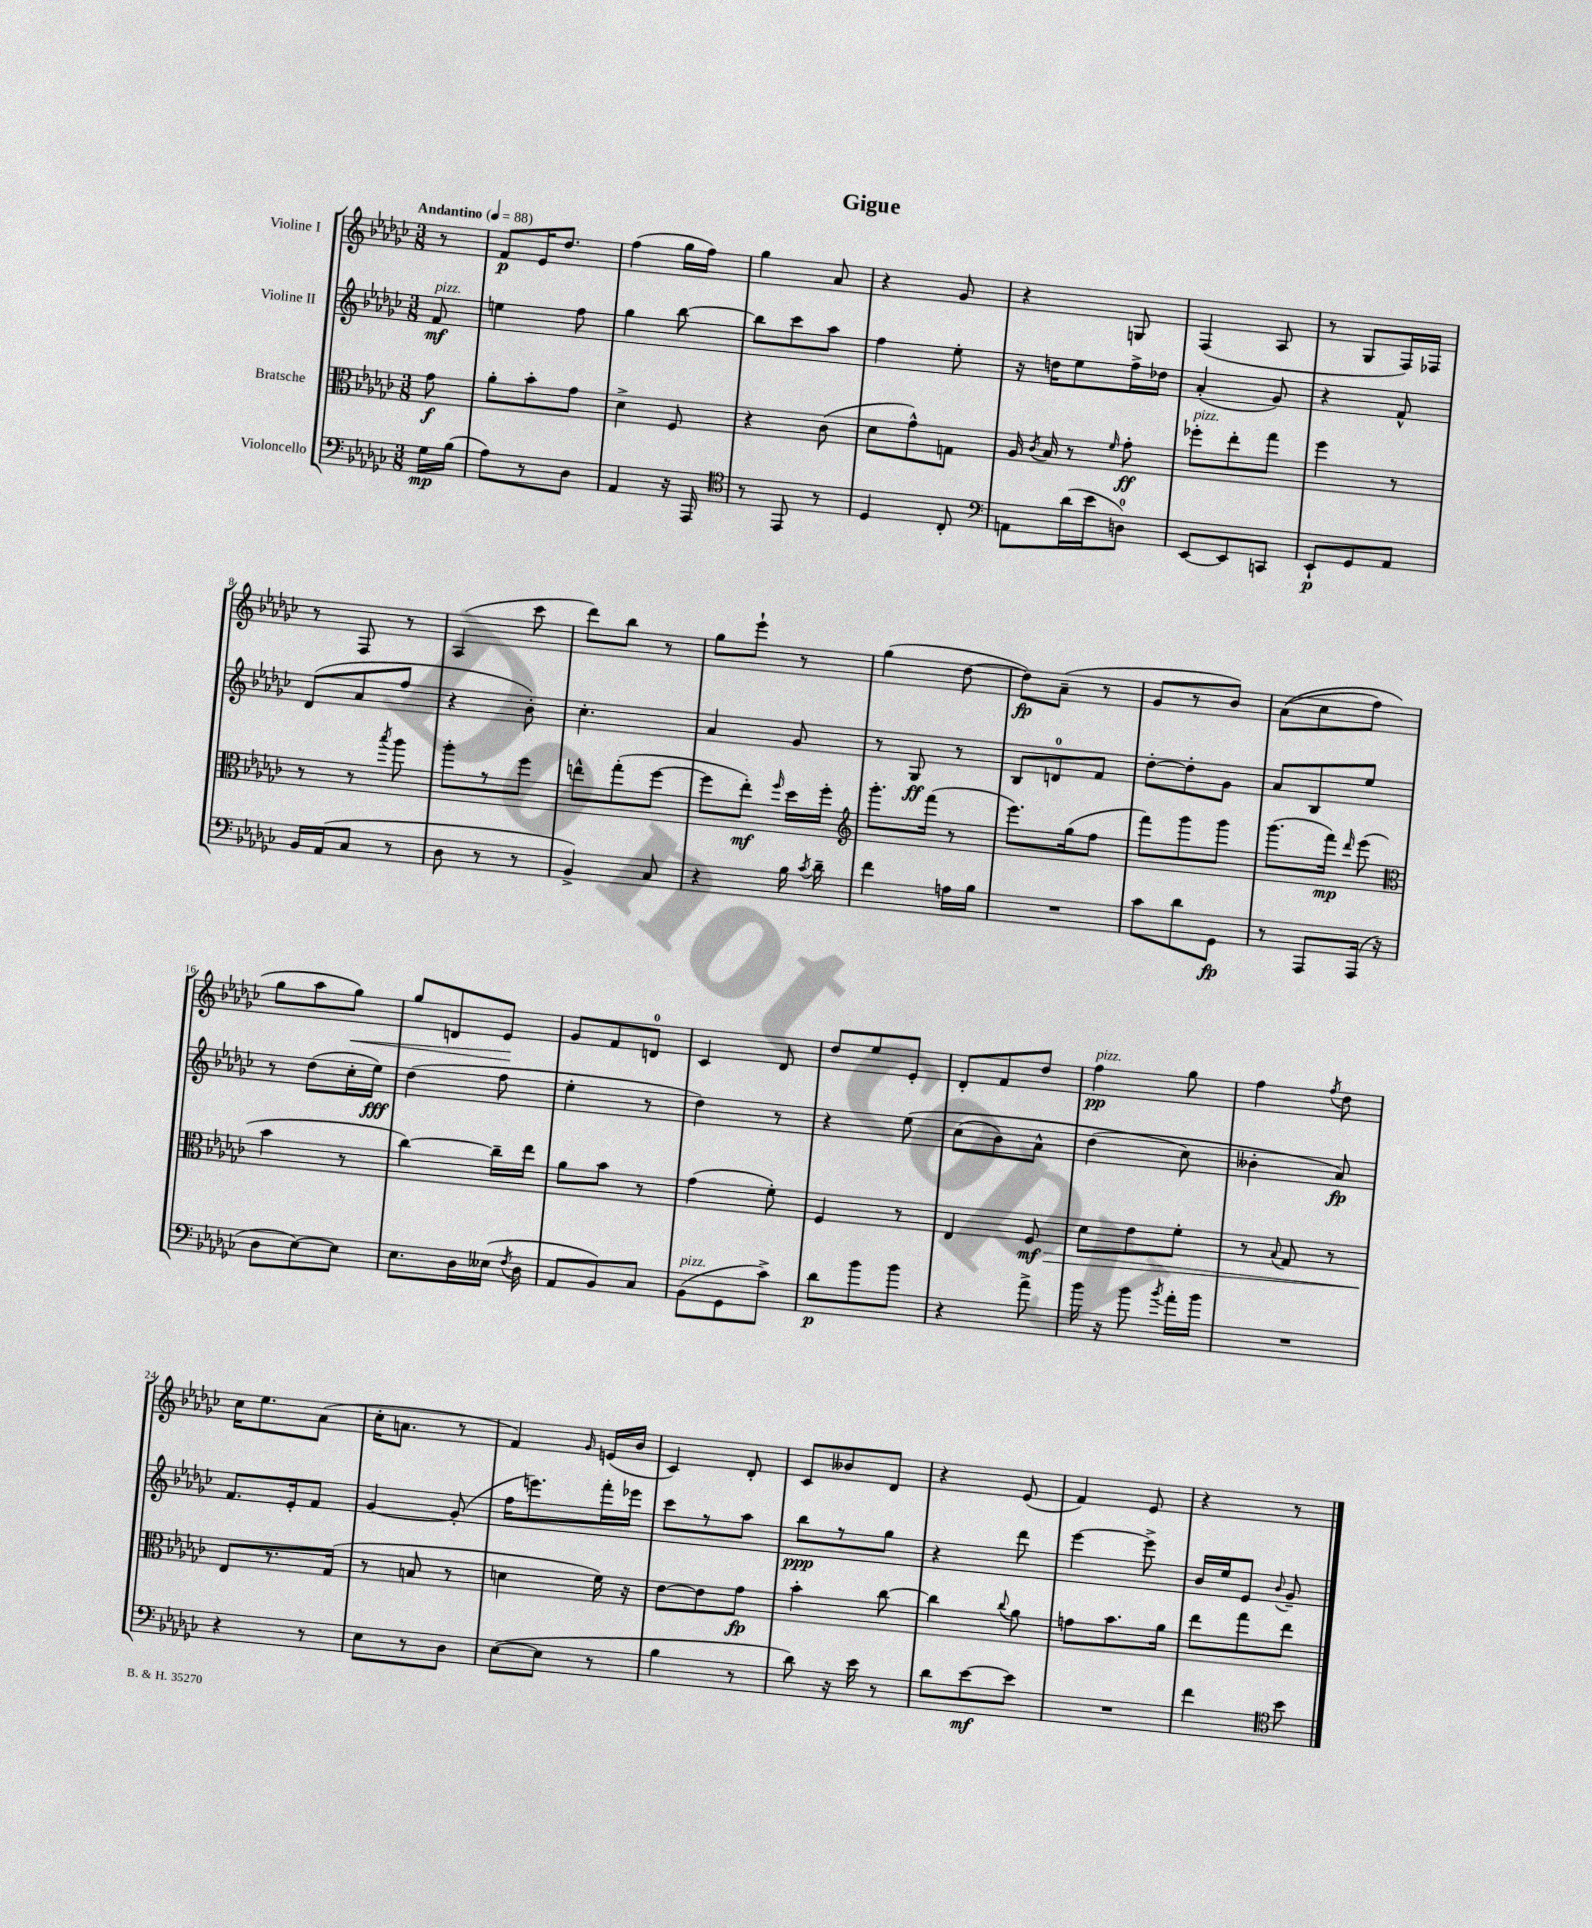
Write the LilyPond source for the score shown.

\header { title = "Gigue" }
<<
\new StaffGroup <<
\new Staff = "s0" \with { instrumentName = "Violine I" } {
    \clef treble \key ges \major \numericTimeSignature \time 3/8 \partial 8 \tempo "Andantino" 4 = 88
    \autoBeamOff r8 |
    f'8[\p ees'16 des''8.] |
    f''4( ges''16[ f''16]) |
    ges''4 aes'8 |
    r4 ges'8 |
    r4 g8 |
    f4( aes8 |
    r8 ges8[ f16) fes16] |
    r8 f8 r8 |
    aes4( ces'''8 |
    des'''8[) bes''8] r8 |
    ges''8[ ees'''8]-! r8 |
    ges''4( des''8~ |
    des''8[\fp) aes'8]--( r8 |
    ges'8[ r8 bes'8]) |
    aes'8[(\( ces''8 f''8]) |
    ges''8[ aes''8 ges''8]\<\) |
    ges''8[ d'8 ees'8]\! |
    ges'8[ f'8 d'8]-0 |
    ces'4 des'8 |
    des''8[ ees''8 ees'8]-. |
    des'8[-. f'8 des''8] |
    f''4\pp^\markup { \italic "pizz." } ges''8 |
    f''4 \acciaccatura { f''8 } des''8 |
    ces''16[ ees''8. aes'8]( |
    ces''16[-. a'8.] r8 |
    f'4) \grace { ges'16 } e'16[( bes'16] |
    ces'4) des'8-. |
    ces'8[ beses'8 des'8] |
    r4 ees'8( |
    f'4) ees'8 |
    r4 r8 \bar "|." |
}
\new Staff = "s1" \with { instrumentName = "Violine II" } {
    \clef treble \key ges \major \numericTimeSignature \time 3/8 \partial 8
    \autoBeamOff f'8\mf^\markup { \italic "pizz." } |
    e''4 f''8 |
    ges''4 bes''8~ |
    bes''8[ ces'''8 aes''8] |
    f''4 ees''8-. |
    r16 d''16[ ees''8 f''16-> des''16] |
    aes'4-.( ges'8) |
    r4 f'8-^ |
    des'8[( aes'8 f''8] |
    r4 bes'8-.) |
    ces''4.-. |
    aes'4 ges'8 |
    r8 ges8\ff r8 |
    bes8[ d'8-0 f'8] |
    des''8[~-. des''8-. ges'8] |
    aes'8[ bes8 ees''8] |
    r8 des''8[( ces''16-. ees''16]\fff) |
    des''4( f''8 |
    ees''4-. r8 |
    des''4) r8 |
    r4 ees''8\( |
    ces''8[( bes'8) aes'8]-^ |
    des''4( ces''8\) |
    beses'4-. aes'8\fp) |
    f'8.[ ees'16-. f'8] |
    ges'4~ ges'8-.( |
    f''16[ e'''8.) f'''16-. ees'''16] |
    ces'''8[ r8 aes''8] |
    bes''8[\ppp r8 ges''8] |
    r4 des'''8 |
    ees'''4~ ees'''8-> |
    bes'16[ ees''16 ees'8] \appoggiatura { bes'8 } ges'8-- \bar "|." |
}
\new Staff = "s2" \with { instrumentName = "Bratsche" } {
    \clef alto \key ges \major \numericTimeSignature \time 3/8 \partial 8
    \autoBeamOff ges'8\f |
    aes'8[-. bes'8-. ges'8] |
    des'4-> f8 |
    r4 ces'8( |
    des'8[ ges'8-^) g8] |
    aes16 \acciaccatura { ces'8 } bes16 r8 \grace { f'16 } ges'8-.\ff |
    fes''8[-.^\markup { \italic "pizz." } ees''8-. ges''8] |
    f''4 r8 |
    r8 r8 \acciaccatura { bes''8 } aes''8 |
    aes''8[-. r8 f''8] |
    e''8[-^ ges''8-.( f''8]~ |
    f''8[ ees''8]-.\mf) \grace { f''16 } des''16[ f''16]-. |
    \clef treble ges'''8.[-. f'''16]( r8 |
    ees'''8.[) ges''16( f''8] |
    f'''8[) ges'''8 ges'''8] |
    ges'''8.[( f'''16]\mp) \grace { des'''16 } ees'''8( |
    \clef alto bes'4 r8 |
    ces''4~) ces''16[-- ees''16] |
    aes'8[ bes'8] r8 |
    ges'4( f'8-.) |
    f4 r8 |
    ees4 f8\mf\> |
    des'8[ ees'8 f'8]-. |
    r8 \appoggiatura { bes8 } ges8 r8 |
    ees8[\! r8. ges16]( |
    r8 b8 r8 |
    d'4 f'16) r16 |
    ees'8[~ ees'8 ges'8]\fp |
    bes'4-. ces''8~ |
    ces''4 \appoggiatura { ces''8 } aes'8 |
    g'8[ bes'8. aes'16] |
    ees''8[ ges''8 ees''8] \bar "|." |
}
\new Staff = "s3" \with { instrumentName = "Violoncello" } {
    \clef bass \key ges \major \numericTimeSignature \time 3/8 \partial 8
    \autoBeamOff ges16[\mp bes16]( |
    aes8[) r8 des8] |
    aes,4 r16 aes,,16 |
    \clef tenor r8 ees,8 r8 |
    des4 ces8-. |
    \clef bass a,8[ des'16( ees'16 d8]-0) |
    ees,8[~ ees,8 c,8] |
    ees,8[-!\p ges,8 aes,8] |
    bes,16[ aes,16( ces8] r8 |
    des8 r8 r8 |
    bes,4->) ces8 |
    r4 bes16 \acciaccatura { ces'8 } des'16-- |
    f'4 a16[ bes16] |
    R4. |
    ces'8[ des'8 ges,8]\fp |
    r8 aes,,8[ aes,,16]( r16 |
    des8[ ees8~) ees8] |
    ees8.[ des16 eeses16]( \acciaccatura { f8 } des16 |
    aes,8[ bes,8) ces8] |
    bes,8[^\markup { \italic "pizz." }( ges,8 ces'8]->) |
    des'8[\p bes'8 bes'8] |
    r4 aes'8-> |
    bes'16 r16 bes'8 \acciaccatura { bes'8 } aes'16[-. bes'16] |
    R4. |
    r4 r8 |
    ees8[ r8 des8] |
    ees8[~( ees8] r8 |
    bes4 r8 |
    des'8) r16 ees'16 r8 |
    des'8[ ees'8~\mf ees'8] |
    R4. |
    f'4 \clef tenor bes'8 \bar "|." |
}
>>
>>
